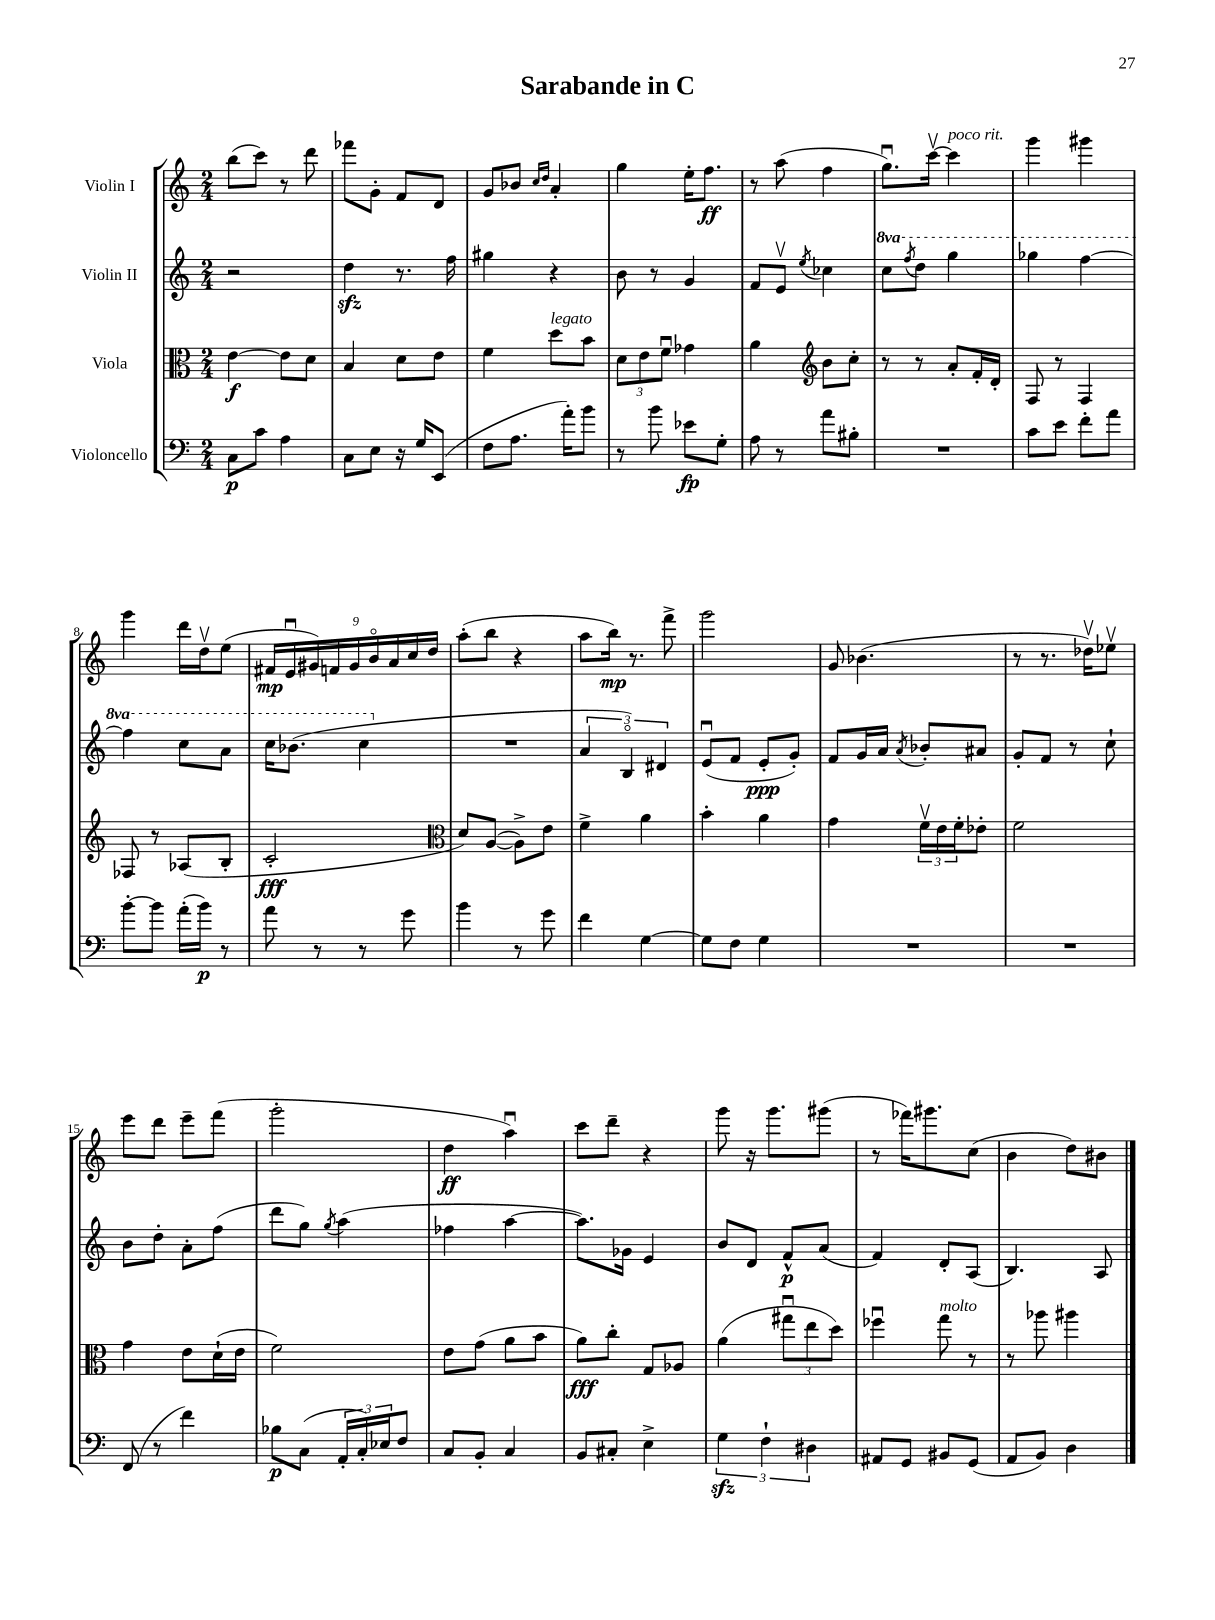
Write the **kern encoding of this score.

**kern	**kern	**kern	**kern
*staff4	*staff3	*staff2	*staff1
*clefF4	*clefC3	*clefG2	*clefG2
*k[]	*k[]	*k[]	*k[]
*M2/4	*M2/4	*M2/4	*M2/4
8C	[4e	2r	(8bb
8c	.	.	8ccc)
4A	8e]	.	8r
.	8d	.	8ddd
=	=	=	=
8C	4B	4dd	8fff-
8E	.	.	8g'
16r	8d	8.r	8f
16G	.	.	.
(8EE	8e	.	8d
.	.	16ff	.
=	=	=	=
8F	4f	4gg#	8g
8.A	.	.	8b-
.	.	.	16qqcc
.	.	.	16qqdd
.	8dd	4r	4a'
16a')	.	.	.
8b	8b	.	.
=	=	=	=
8r	12d	8b	4gg
.	12e	.	.
8b	.	8r	.
.	12fu	.	.
8e-	4g-	4g	16ee'
.	.	.	8.ff
8G'	.	.	.
=	=	=	=
8A	4a	8f	8r
8r	.	8ev	(8aa
*	*clefG2	*	*
.	.	8qee	.
8a	8b	4cc-	4ff
8B#'	8cc'	.	.
=	=	=	=
2r	8r	8ccc	8.ggu)
.	.	8qfff	.
.	8r	8ddd	.
.	.	.	[16cccv
.	8a'	4ggg	4ccc]
.	16f'	.	.
.	16d'	.	.
=	=	=	=
8c	8F	4ggg-	4ggg
8e	8r	.	.
8f'	4F	[4fff	4ggg#
8a	.	.	.
=	=	=	=
[8b'	8F-	4fff]	4ggg
8b]	8r	.	.
(16a'	(8A-	8ccc	16ddd
16b)	.	.	16ddv
8r	8B'	8aa	(8ee
=	=	=	=
8a	2c'	16ccc	18f#
.	.	.	18eu
.	.	(8.bb-	.
.	.	.	18g#)
8r	.	.	.
.	.	.	18f
.	.	.	18g#
8r	.	4ccc	.
.	.	.	18bo
.	.	.	18a
8g	.	.	.
.	.	.	18cc
.	.	.	18dd
=	=	=	=
*	*clefC3	*	*
4b	8d)	2r	(8aa'
.	([8A	.	8bb
8r	8A^])	.	4r
8g	8e	.	.
=	=	=	=
4f	4f^	6a	8aa
.	.	.	16bb)
.	.	6Bo)	.
.	.	.	8.r
[4G	4a	.	.
.	.	6d#	.
.	.	.	8fff^
=	=	=	=
8G]	4b'	(8eu	2ggg
8F	.	8f	.
4G	4a	8e'	.
.	.	8g')	.
=	=	=	=
2r	4g	8f	8g
.	.	16g	(4.b-
.	.	16a	.
.	.	8qa	.
.	24fv	8b-'	.
.	24e	.	.
.	24f'	.	.
.	8e-'	8a#	.
=	=	=	=
2r	2f	8g'	8r
.	.	8f	8.r
.	.	8r	.
.	.	.	16dd-v)
.	.	8cc`	8ee-v
=	=	=	=
(8FF	4g	8b	8eee
8r	.	8dd'	8ddd
4f)	8e	8a'	8eee~
.	(16d`	(8ff	(8fff
.	16e	.	.
=	=	=	=
8B-	2f)	8ddd	2ggg'
(8C	.	8gg)	.
.	.	8qgg	.
24AA'	.	(4aa	.
24C')	.	.	.
24E-	.	.	.
8F	.	.	.
=	=	=	=
8C	8e	4ff-	4dd
8BB'	(8g	.	.
4C	8a	[4aa	4aau)
.	8b	.	.
=	=	=	=
8BB	8a)	8.aa])	8ccc
8C#'	8cc'	.	8ddd~
.	.	16g-	.
4E^	8G	4e	4r
.	8A-	.	.
=	=	=	=
6G	(4a	8b	8ggg
.	.	8d	16r
6F`	.	.	.
.	.	.	8.ggg
.	12gg#u	8f^^	.
6D#	12ee	.	.
.	.	(8a	(8ggg#
.	12dd)	.	.
=	=	=	=
8AA#	4ff-u	4f)	8r
8GG	.	.	16fff-)
.	.	.	8.ggg#
8BB#	8gg	8d'	.
(8GG	8r	(8A	(8cc
=	=	=	=
8AA	8r	4.B)	4b
8BB)	8aa-	.	.
4D	4aa#	.	8dd)
.	.	8A	8b#
==	==	==	==
*-	*-	*-	*-
